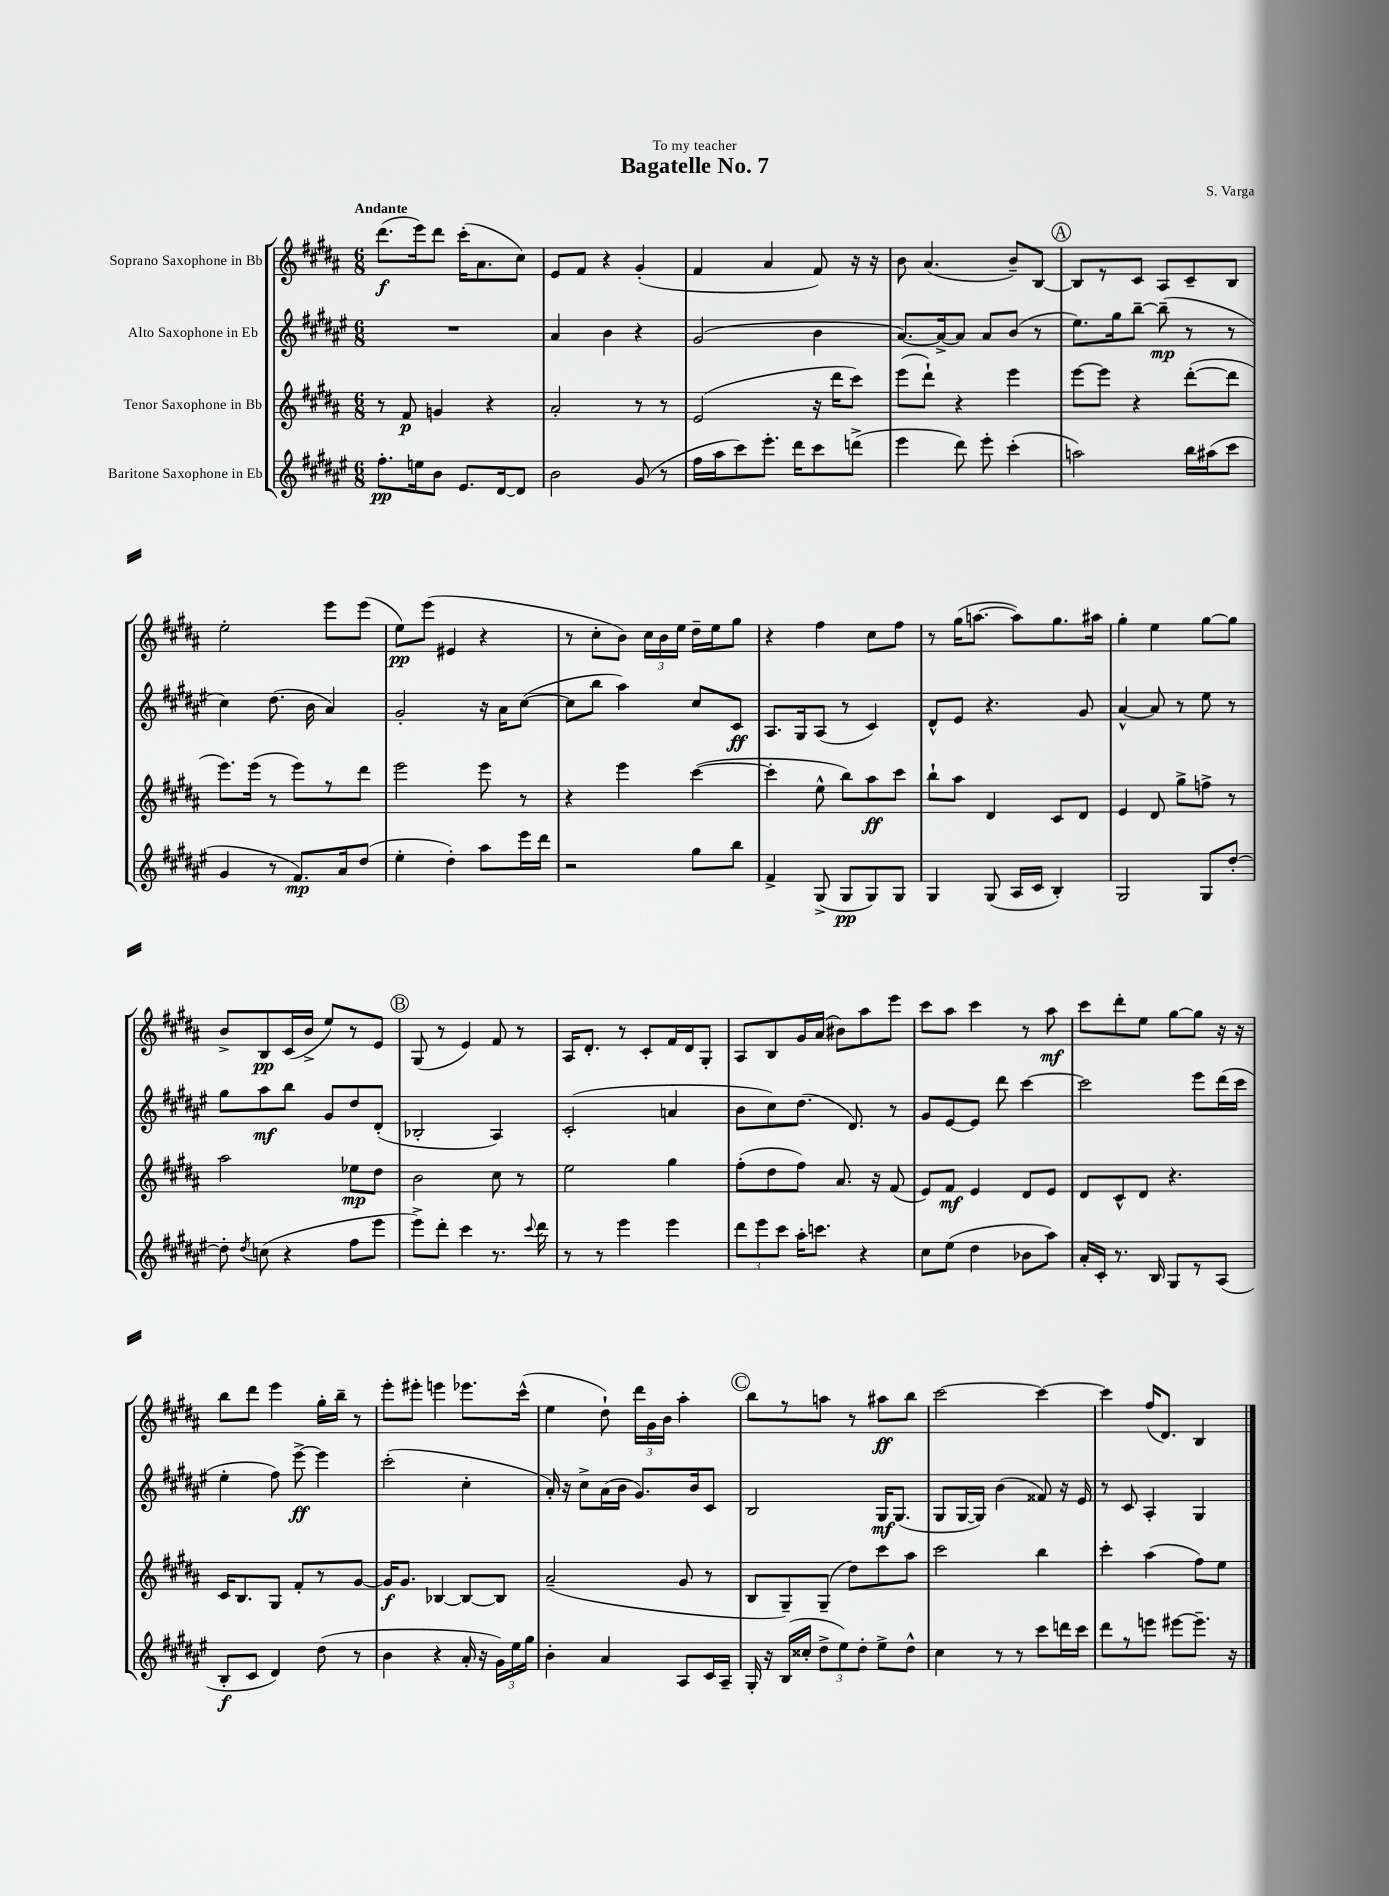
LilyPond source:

\header { title = "Bagatelle No. 7" composer = "S. Varga" dedication = "To my teacher" }
<<
\new StaffGroup <<
\new Staff = "s0" \with { instrumentName = "Soprano Saxophone in Bb" } {
    \clef treble \key b \major \numericTimeSignature \time 6/8 \tempo "Andante"
    \autoBeamOff dis'''8.[\f( e'''16) dis'''8] cis'''16[-.( ais'8. cis''8]) |
    e'8[ fis'8] r4 gis'4-.( |
    fis'4 ais'4 fis'8) r16 r16 |
    b'8 ais'4.( b'8[--) b8]~ |
    \mark \markup { \circle "A" } b8[ r8 cis'8] ais8[ cis'8-- b8] |
    e''2-. e'''8[ e'''8]( |
    e''8[\pp) e'''8]( eis'4 r4 |
    r8 cis''8[-. b'8]) \tuplet 3/2 { cis''16[ b'16 e''16] } dis''16[-- e''16 gis''8] |
    r4 fis''4 cis''8[ fis''8] |
    r8 gis''16[( a''8.]~ a''8[) gis''8. ais''16] |
    gis''4-. e''4 gis''8[~ gis''8] |
    b'8[-> b8\pp cis'16( b'16]-> e''8[) r8 e'8] |
    \mark \markup { \circle "B" } gis8( r8 e'4) fis'8 r8 |
    ais16[ dis'8.]-. r8 cis'8[-. fis'16 dis'16 gis8]-. |
    ais8[ b8 gis'16 ais'16]( bis'8[) ais''8 e'''8] |
    cis'''8[ ais''8] cis'''4 r8 ais''8\mf |
    cis'''8[ dis'''8-. e''8] gis''8[~ gis''8] r16 r16 |
    b''8[ dis'''8] e'''4 gis''16[-. b''16]-- r8 |
    e'''8[-. eis'''8]-. e'''4 ees'''8.[ cis'''16]-^( |
    e''4 dis''8-!) \tuplet 3/2 { dis'''16[ gis'16 b'16] } ais''4-. |
    \mark \markup { \circle "C" } b''8[ r8 a''8] r8 ais''8[\ff b''8] |
    cis'''2~ cis'''4~ |
    cis'''4 fis''16[( dis'8.]) b4 \bar "|." |
}
\new Staff = "s1" \with { instrumentName = "Alto Saxophone in Eb" } {
    \clef treble \key fis \major \numericTimeSignature \time 6/8
    \autoBeamOff R2. |
    ais'4 b'4 r4 |
    gis'2( b'4 |
    ais'8.[~) ais'16~-> ais'8] ais'8[ b'8]( r8 |
    \mark \markup { \circle "A" } eis''8.[) gis''16 b''8]~-- b''8--\mp( r8 r8 |
    cis''4) dis''8.( b'16 ais'4) |
    gis'2-. r16 ais'16[ cis''8]~( |
    cis''8[ b''8] ais''4) cis''8[ cis'8]\ff |
    ais8.[ gis16 ais8]( r8 cis'4) |
    dis'8[-^ eis'8] r4. gis'8 |
    ais'4~-^ ais'8 r8 eis''8 r8 |
    gis''8[ ais''8\mf b''8] gis'8[ dis''8 dis'8]-.( |
    \mark \markup { \circle "B" } bes2-. ais4) |
    cis'2-.( a'4 |
    b'8[ cis''8) dis''8.]( dis'8.) r8 |
    gis'8[ eis'8~ eis'8] dis'''8 cis'''4~ |
    cis'''2 eis'''8[ dis'''16( cis'''16] |
    eis''4-. fis''8) eis'''8~->\ff eis'''4 |
    cis'''2-.( cis''4-. |
    ais'16-.) r16 cis''8[-> ais'16( b'16] gis'8.[) b'16 cis'8] |
    \mark \markup { \circle "C" } b2 gis16[\mf gis8.]( |
    gis8[ gis16~ gis16]) b'4( fisis'8) r16 eis'16 |
    r8 cis'8 ais4-. gis4 \bar "|." |
}
\new Staff = "s2" \with { instrumentName = "Tenor Saxophone in Bb" } {
    \clef treble \key b \major \numericTimeSignature \time 6/8
    \autoBeamOff r8 fis'8\p g'4 r4 |
    ais'2-. r8 r8 |
    e'2( r16 dis'''16[ cis'''8]) |
    e'''8[( dis'''8]-!) r4 e'''4 |
    \mark \markup { \circle "A" } e'''8[~ e'''8] r4 dis'''8[~-.( dis'''8] |
    e'''8.[) e'''16]( r8 e'''8[) r8 dis'''8] |
    e'''2 e'''8 r8 |
    r4 e'''4 cis'''4~( |
    cis'''4-. e''8-^ b''8[) ais''8\ff cis'''8] |
    b''8[-! ais''8] dis'4 cis'8[ dis'8] |
    e'4 dis'8 gis''8[-> f''8]-> r8 |
    ais''2 ees''8[\mp dis''8] |
    \mark \markup { \circle "B" } b'2 cis''8 r8 |
    e''2 gis''4 |
    fis''8[-.( dis''8 fis''8]) ais'8. r16 fis'8( |
    e'8[) fis'8]\mf e'4 dis'8[ e'8] |
    dis'8[ cis'8-^ dis'8] r4. |
    cis'16[ b8. gis8] fis'8[-. r8 gis'8]~ |
    gis'16[\f gis'8.] bes4~ bes8[~ bes8] |
    ais'2--( gis'8 r8 |
    \mark \markup { \circle "C" } b8[ gis8--) gis8]--( dis''8[) cis'''8 ais''8] |
    cis'''2 b''4 |
    cis'''4-. ais''4( fis''8[) e''8] \bar "|." |
}
\new Staff = "s3" \with { instrumentName = "Baritone Saxophone in Eb" } {
    \clef treble \key fis \major \numericTimeSignature \time 6/8
    \autoBeamOff fis''8.[-.\pp e''16 b'8] eis'8.[ dis'16~ dis'8] |
    b'2 gis'8( r8 |
    fis''16[ ais''16 cis'''8) eis'''8.]-. dis'''16[ cis'''8 d'''8]->( |
    eis'''4 dis'''8) eis'''8-. cis'''4-.( |
    \mark \markup { \circle "A" } a''2) b''16[ ais''16( cis'''8] |
    gis'4 r8 fis'8.[\mp) ais'16 dis''8]( |
    eis''4-. dis''4-.) ais''8[ eis'''16 dis'''16] |
    r2 gis''8[ b''8] |
    fis'4-> gis8->( gis8[\pp gis8) gis8] |
    gis4 gis8( ais16[ cis'16] b4-.) |
    gis2 gis8[ dis''8]~-. |
    dis''8-. \acciaccatura { dis''8 } c''8( r4 fis''8[ eis'''8] |
    \mark \markup { \circle "B" } eis'''8[->) dis'''8]-. cis'''4 r8. \appoggiatura { cis'''8 } dis'''16 |
    r8 r8 eis'''4 eis'''4 |
    \tuplet 3/2 { dis'''8[ eis'''8 cis'''8] } ais''16[-. c'''8.] r4 |
    cis''8[ eis''8]( dis''4 bes'8[ ais''8]) |
    ais'16[-. cis'16]-. r8. b16 gis8[ r8 ais8]( |
    b8[-.\f cis'8] dis'4) dis''8( r8 |
    b'4 r4 ais'16-. r16 \tuplet 3/2 { gis'16[) eis''16 gis''16] } |
    b'4-. ais'4 ais8[ cis'16 ais16]-- |
    \mark \markup { \circle "C" } gis16-. r16 b16[( cisis''16]-. \tuplet 3/2 { dis''8[-> eis''8) dis''8]-. } eis''8[-> dis''8]-^ |
    cis''4 r8 r8 cis'''8[ d'''16 cis'''16] |
    dis'''8[ r8 e'''8] eis'''8[~ eis'''8.]-- r16 \bar "|." |
}
>>
>>
\layout { \context { \Score \remove "Bar_number_engraver" } }
